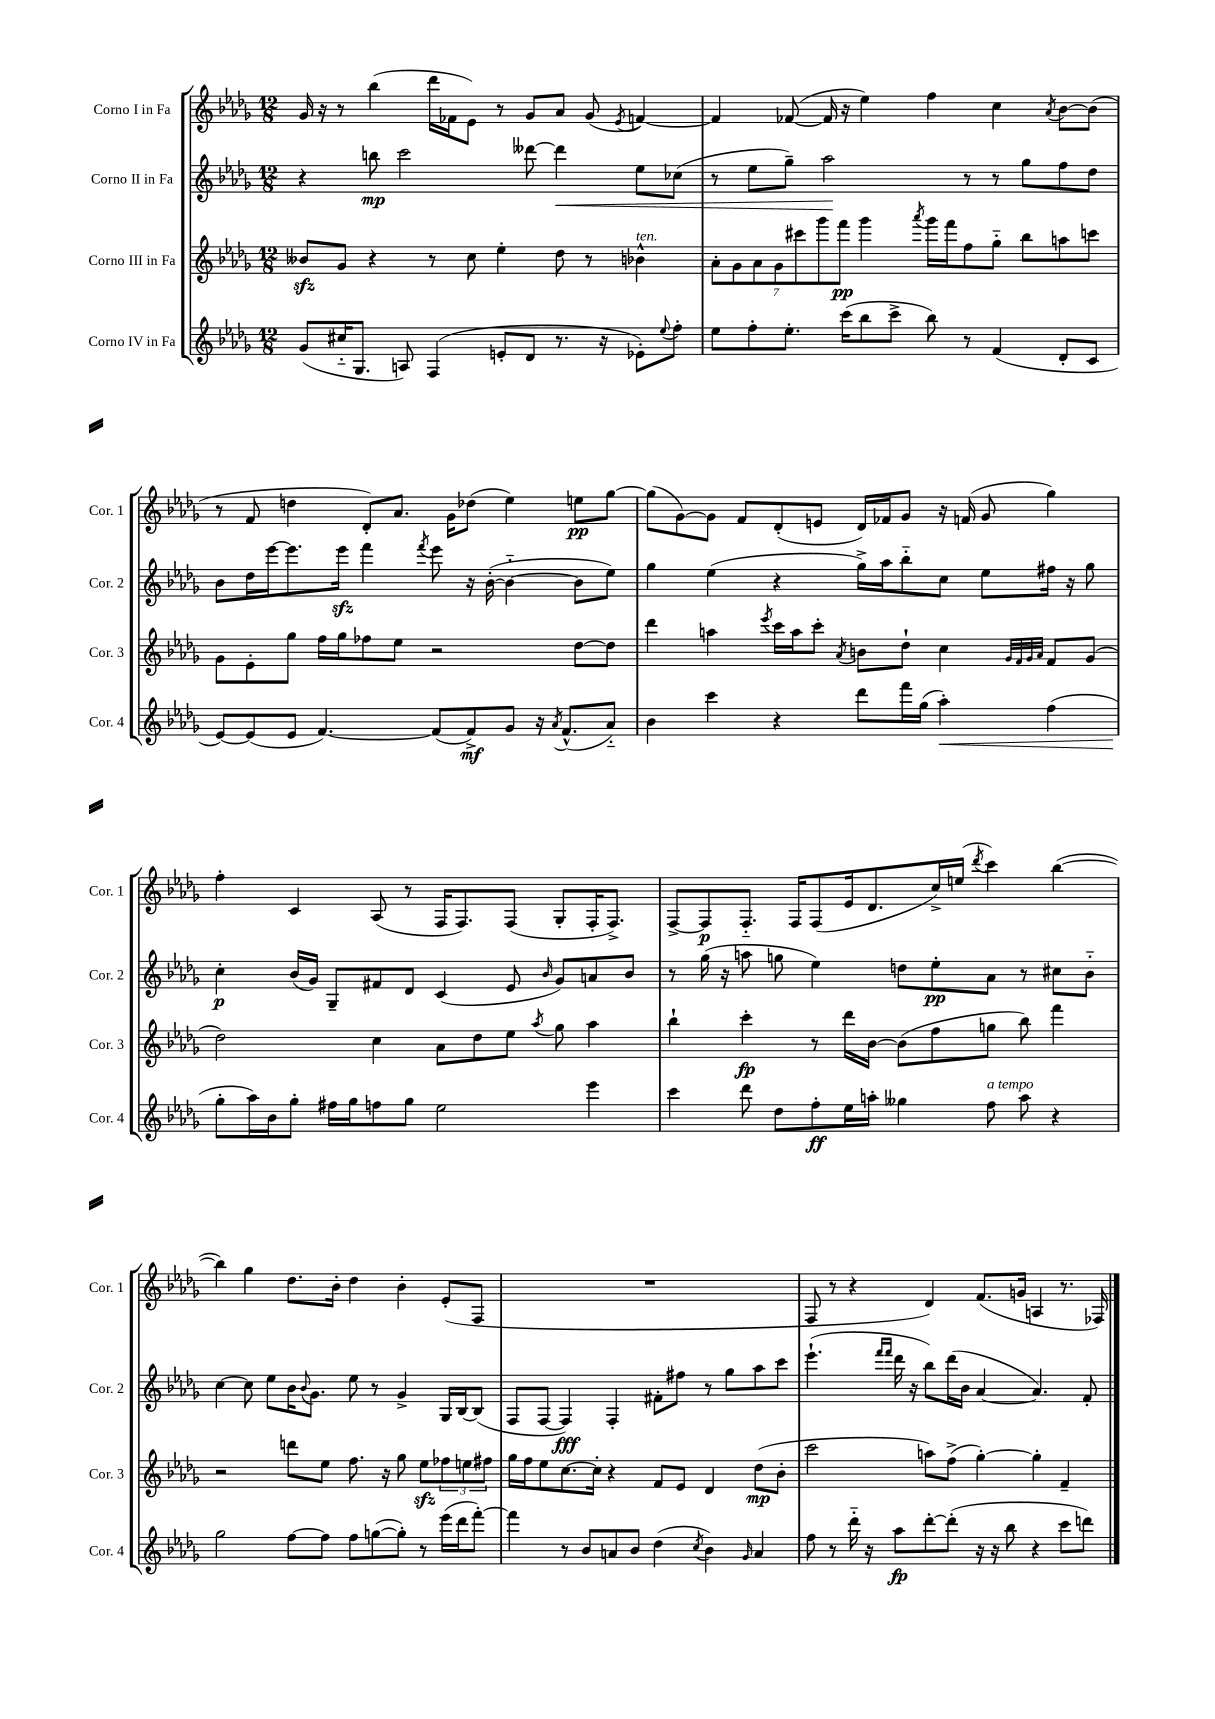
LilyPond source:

<<
\new StaffGroup <<
\new Staff = "s0" \with { instrumentName = "Corno I in Fa" shortInstrumentName = "Cor. 1" } {
    \clef treble \key des \major \numericTimeSignature \time 12/8
    ges'16 r16 r8 bes''4( des'''16 fes'16 ees'8) r8 ges'8 aes'8 ges'8( \acciaccatura { ees'8 } f'4~) |
    f'4 fes'8~( fes'16 r16 ees''4) f''4 c''4 \acciaccatura { aes'8 } bes'8~ bes'8( |
    r8 f'8 d''4 des'8-.) aes'8. ges'16 des''8( ees''4) e''8\pp ges''8~ |
    ges''8( ges'8~) ges'8 f'8 des'8-.( e'8 des'16) fes'16 ges'8 r16 f'16( ges'8 ges''4) |
    f''4-. c'4 aes8( r8 f16 f8.) f8( ges8-. f16-. f8.->) |
    f8~-> f8\p f8.-_ f16 f8( ees'16 des'8. c''16->) e''16( \acciaccatura { des'''8 } c'''4) bes''4~( |
    bes''4) ges''4 des''8. bes'16-. des''4 bes'4-. ees'8-.( f8 |
    R1. |
    f8 r8 r4 des'4) f'8.( g'16 a4 r8. fes16) \bar "|." |
}
\new Staff = "s1" \with { instrumentName = "Corno II in Fa" shortInstrumentName = "Cor. 2" } {
    \clef treble \key des \major \numericTimeSignature \time 12/8
    r4 b''8\mp c'''2 deses'''8~ deses'''4\< ees''8 ces''8( |
    r8 ees''8 ges''8--) aes''2\! r8 r8 ges''8 f''8 des''8 |
    bes'8 des''16 ees'''16~ ees'''8. ees'''16\sfz f'''4 \acciaccatura { f'''8 } ees'''8 r16 bes'16~-.( bes'4~-_ bes'8 ees''8) |
    ges''4 ees''4( r4 ges''16->) aes''16 bes''8-_ c''8 ees''8 fis''16 r16 ges''8 |
    c''4-.\p bes'16( ges'16) ges8-- fis'8 des'8 c'4( ees'8 \grace { bes'16 } ges'8) a'8 bes'8 |
    r8 ges''16( r16 a''8 g''8 ees''4) d''8 ees''8-.\pp aes'8 r8 cis''8 bes'8-_ |
    c''4~ c''8 ees''8 bes'16 \appoggiatura { bes'8 } ges'8. ees''8 r8 ges'4-> ges16 bes16~ bes8( |
    f8 f8~ f4\fff) f4-. fis'8-. fis''8 r8 ges''8 aes''8 c'''8 |
    ees'''4.-!( \grace { f'''16 f'''16 } des'''16 r16 bes''8) des'''16( bes'16 aes'4~ aes'4.) f'8-. \bar "|." |
}
\new Staff = "s2" \with { instrumentName = "Corno III in Fa" shortInstrumentName = "Cor. 3" } {
    \clef treble \key des \major \numericTimeSignature \time 12/8
    beses'8\sfz ges'8 r4 r8 c''8 ees''4-. des''8 r8 bes'4-^^\markup { \italic "ten." } |
    \tuplet 7/4 { aes'8-. ges'8 aes'8 ges'8 cis'''8 ges'''8 f'''8\pp } ges'''4 \acciaccatura { aes'''8 } ges'''16 f'''16 f''8 ges''8-_ bes''8 a''8 c'''8 |
    ges'8 ees'8-. ges''8 f''16 ges''16 fes''8 ees''8 r2 des''8~ des''8 |
    des'''4 a''4 \acciaccatura { ees'''8 } c'''16 a''16 c'''8-. \acciaccatura { aes'8 } b'8 des''8-! c''4 \grace { ges'32 f'32 ges'32 aes'32 } f'8 ges'8( |
    des''2) c''4 aes'8 des''8 ees''8 \acciaccatura { aes''8 } ges''8 aes''4 |
    bes''4-! c'''4-.\fp r8 des'''16 bes'16~ bes'8( f''8 g''8 bes''8) f'''4 |
    r2 d'''8 ees''8 f''8. r16 ges''8 ees''8\sfz \tuplet 3/2 { fes''8 e''8 fis''8 } |
    ges''16 f''16 ees''8 c''8.~ c''16-. r4 f'8 ees'8 des'4 des''8\mp( bes'8-. |
    c'''2 a''8) f''8->( ges''4~-.) ges''4-. f'4-- \bar "|." |
}
\new Staff = "s3" \with { instrumentName = "Corno IV in Fa" shortInstrumentName = "Cor. 4" } {
    \clef treble \key des \major \numericTimeSignature \time 12/8
    ges'8( cis''16-_ ges8. a8) f4( e'8-. des'8 r8. r16 ees'8-.) \appoggiatura { ees''8 } f''8-. |
    ees''8 f''8-. ees''8.-. c'''16( bes''8 c'''8-> bes''8) r8 f'4( des'8-. c'8 |
    ees'8~) ees'8( ees'8 f'4.~) f'8( f'8->\mf) ges'8 r16 \acciaccatura { aes'8 } f'8.-^( aes'8-_) |
    bes'4 c'''4 r4 des'''8 f'''16 ges''16( aes''4-.\<) f''4( |
    ges''8-.\! aes''16) bes'16 ges''8-. fis''16 ges''16 f''8 ges''8 ees''2 ees'''4 |
    c'''4 des'''8 des''8 f''8-.\ff ees''16 a''16-. geses''4 f''8^\markup { \italic "a tempo" } a''8 r4 |
    ges''2 f''8~ f''8 f''8 g''8~( g''8-.) r8 ees'''16( des'''16 f'''8~-.) |
    f'''4 r8 bes'8 a'8 bes'8 des''4( \acciaccatura { c''8 } bes'4) \grace { ges'16 } a'4 |
    f''8 r8 des'''16-_ r16 aes''8\fp des'''8~-. des'''8-.( r16 r16 bes''8 r4 c'''8 d'''8) \bar "|." |
}
>>
>>
\layout { \context { \Score \remove "Bar_number_engraver" } }
